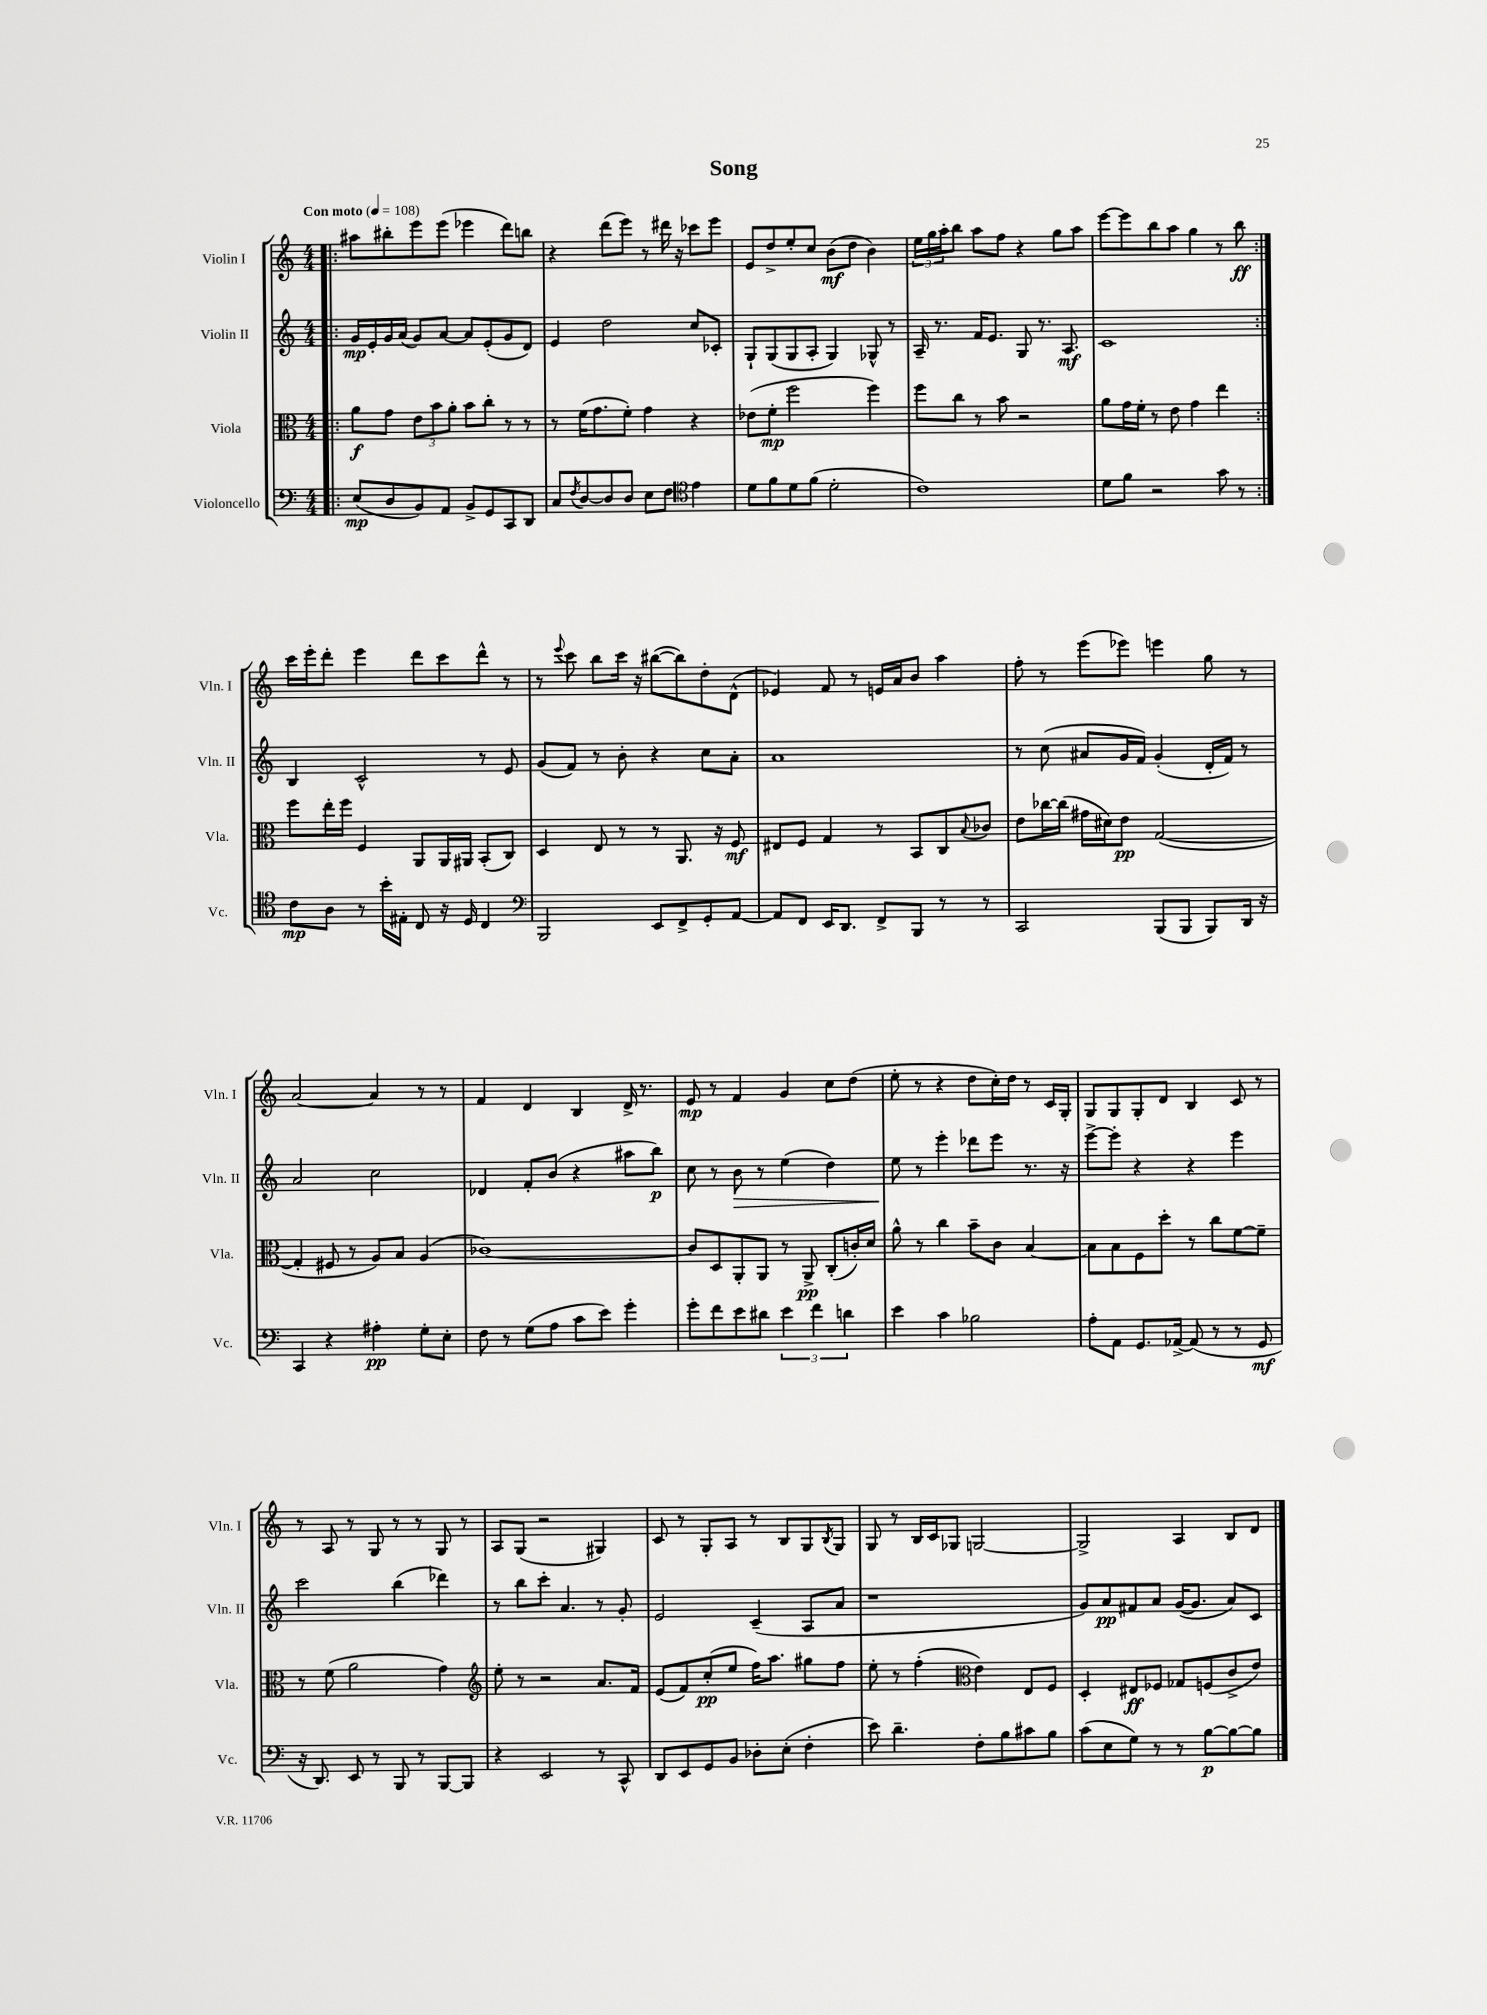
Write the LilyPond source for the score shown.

\header { title = "Song" }
<<
\new StaffGroup <<
\new Staff = "s0" \with { instrumentName = "Violin I" shortInstrumentName = "Vln. I" } {
    \clef treble \key c \major \numericTimeSignature \time 4/4 \tempo "Con moto" 4 = 108
    \repeat volta 2 { \bar ".|:" ais''8 bis''8-. e'''8 e'''8( ees'''4 d'''8) b''8 |
    r4 d'''8( e'''8) r8 dis'''16 r16 ces'''8 e'''8 |
    e'8 d''8-> e''8-. c''8 b'8\mf( d''8 b'4) |
    \tuplet 3/2 { e''16 g''16 a''16-. } b''8 a''8 f''8 r4 g''8 a''8 |
    e'''8~ e'''8 b''8 a''8 g''4 r8 b''8\ff | }
    c'''16 e'''16-. d'''8-. e'''4 d'''8 c'''8 d'''8-^ r8 |
    r8 \appoggiatura { e'''8 } c'''8 b''8 c'''16 r16 bis''8~( bis''8) d''8-. d'8-^( |
    ees'4) f'8 r8 e'16 a'16 b'8 a''4 |
    f''8-. r8 e'''8( ees'''8) e'''4 g''8 r8 |
    a'2~ a'4 r8 r8 |
    f'4 d'4 b4 d'16-> r8. |
    e'8\mp r8 f'4 g'4 c''8 d''8( |
    e''8-. r8 r4 d''8 c''16-.) d''16 r8 c'16 g16-. |
    g8 g8 g8-. d'8 b4 c'8 r8 |
    r8 a8 r8 g8 r8 r8 g8 r8 |
    a8 g8( r2 gis4) |
    c'8 r8 g8-. a8 r8 b8 g8 \acciaccatura { b8 } g8 |
    g8 r8 b16 c'16 ges8 g2~ |
    g2-> a4 b8 d'8 \bar "|." |
}
\new Staff = "s1" \with { instrumentName = "Violin II" shortInstrumentName = "Vln. II" } {
    \clef treble \key c \major \numericTimeSignature \time 4/4
    \repeat volta 2 { \bar ".|:" g'16\mp e'16-. g'16 a'16( g'8) a'8~ a'8 e'8-.( g'8 d'8) |
    e'4 d''2 c''8 ces'8-. |
    g8-! g8( g8 a8-. g4) ges8-^ r8 |
    a16-- r8. f'16 e'8. g8 r8. a8.\mf |
    c'1 | }
    b4 c'2-^ r8 e'8 |
    g'8( f'8) r8 b'8-. r4 c''8 a'8-. |
    a'1 |
    r8 c''8( ais'8 g'16 f'16) g'4-.( d'16-. f'16) r8 |
    a'2 c''2 |
    des'4 f'8-. b'8( r4 ais''8 b''8\p) |
    c''8 r8 b'8\> r8 e''4( d''4) |
    e''8\! r8 e'''4-. des'''8 e'''8 r8. r16 |
    e'''8~-> e'''8-. r4 r4 e'''4 |
    c'''2 b''4( des'''4) |
    r8 b''8 c'''8-. a'4. r8 g'8-. |
    e'2 c'4--( a8 a'8 |
    r1 |
    g'8) a'8\pp fis'8 a'8 g'16~( g'8. a'8) c'8 \bar "|." |
}
\new Staff = "s2" \with { instrumentName = "Viola" shortInstrumentName = "Vla." } {
    \clef alto \key c \major \numericTimeSignature \time 4/4
    \repeat volta 2 { \bar ".|:" a'8\f g'8 \tuplet 3/2 { e'8 b'8 a'8-. } b'8 c''8-. r8 r8 |
    r8 f'16( g'8. f'8-.) g'4 r4 |
    ees'8( f'8-.\mp f''2 f''4) |
    f''8 c''8 r8 b'8 r2 |
    a'8 g'16 f'16-. r8 e'8 g'4 e''4 | }
    f''8 e''16-. f''16 f4 a,8 a,16 ais,16 b,8-.( c8) |
    d4 e8 r8 r8 a,8. r16 f8\mf |
    eis8 f8 g4 r8 b,8 c8 \appoggiatura { b8 } ces'8 |
    e'8 ces''16~ ces''16( gis'16 dis'16) e'8\pp g2~( |
    g4-. fis8 r8 a8) b8 a4( |
    ces'1~) |
    ces'8 d8 a,8-. a,8 r8 a,8->\pp c8-.( c'16-.) d'16 |
    a'8-^ r8 c''4 b'8-- c'8 b4~ |
    b8 b8 f8 d''8-. r8 c''8 f'8~ f'8-- |
    r8 f'8( a'2 g'4) |
    \clef treble e''8-. r8 r2 a'8. f'16 |
    e'8( f'8) c''8-.\pp( e''8 f''16) a''8. gis''8 f''8 |
    e''8-. r8 f''4-.( \clef alto e'4) e8 f8 |
    d4-. eis8\ff fes8 ges8 f8( c'8-> e'8) \bar "|." |
}
\new Staff = "s3" \with { instrumentName = "Violoncello" shortInstrumentName = "Vc." } {
    \clef bass \key c \major \numericTimeSignature \time 4/4
    \repeat volta 2 { \bar ".|:" e8\mp( d8 b,8) a,8 b,8-> g,8 c,8 d,8 |
    c8 \acciaccatura { f8 } d8~ d8 d8 e8 f8 \clef tenor e'4 |
    d'8 f'8 d'8 f'8( d'2-. |
    c'1) |
    d'8 f'8 r2 g'8 r8 | }
    c'8\mp a8 r8 b'16-. eis16-. c8 r16 d16 c4 |
    \clef bass b,,2 e,8 f,8-> g,8-. a,8~ |
    a,8 f,8 e,16 d,8. f,8-> b,,8 r8 r8 |
    c,2 b,,8( b,,8 b,,8) d,16 r16 |
    c,4 r4 ais4-.\pp g8-. e8-. |
    f8 r8 g8( a8 c'8 e'8) g'4-. |
    g'8-. f'8 e'8 dis'8 \tuplet 3/2 { e'4 f'4 d'4 } |
    e'4 c'4 bes2 |
    a8-. a,8 g,8. aes,16~-> aes,8( r8 r8 g,8\mf |
    r16 d,8.) e,8 r8 b,,8 r8 b,,8~ b,,8 |
    r4 e,2 r8 c,8-^ |
    d,8 e,8 g,8 b,8 des8-. e8-.( f4-. |
    e'8) d'4.-- f8-. b8 cis'8 b8 |
    c'8( e8 g8) r8 r8 b8~\p b8~ b8 \bar "|." |
}
>>
>>
\layout { \context { \Score \remove "Bar_number_engraver" } }
